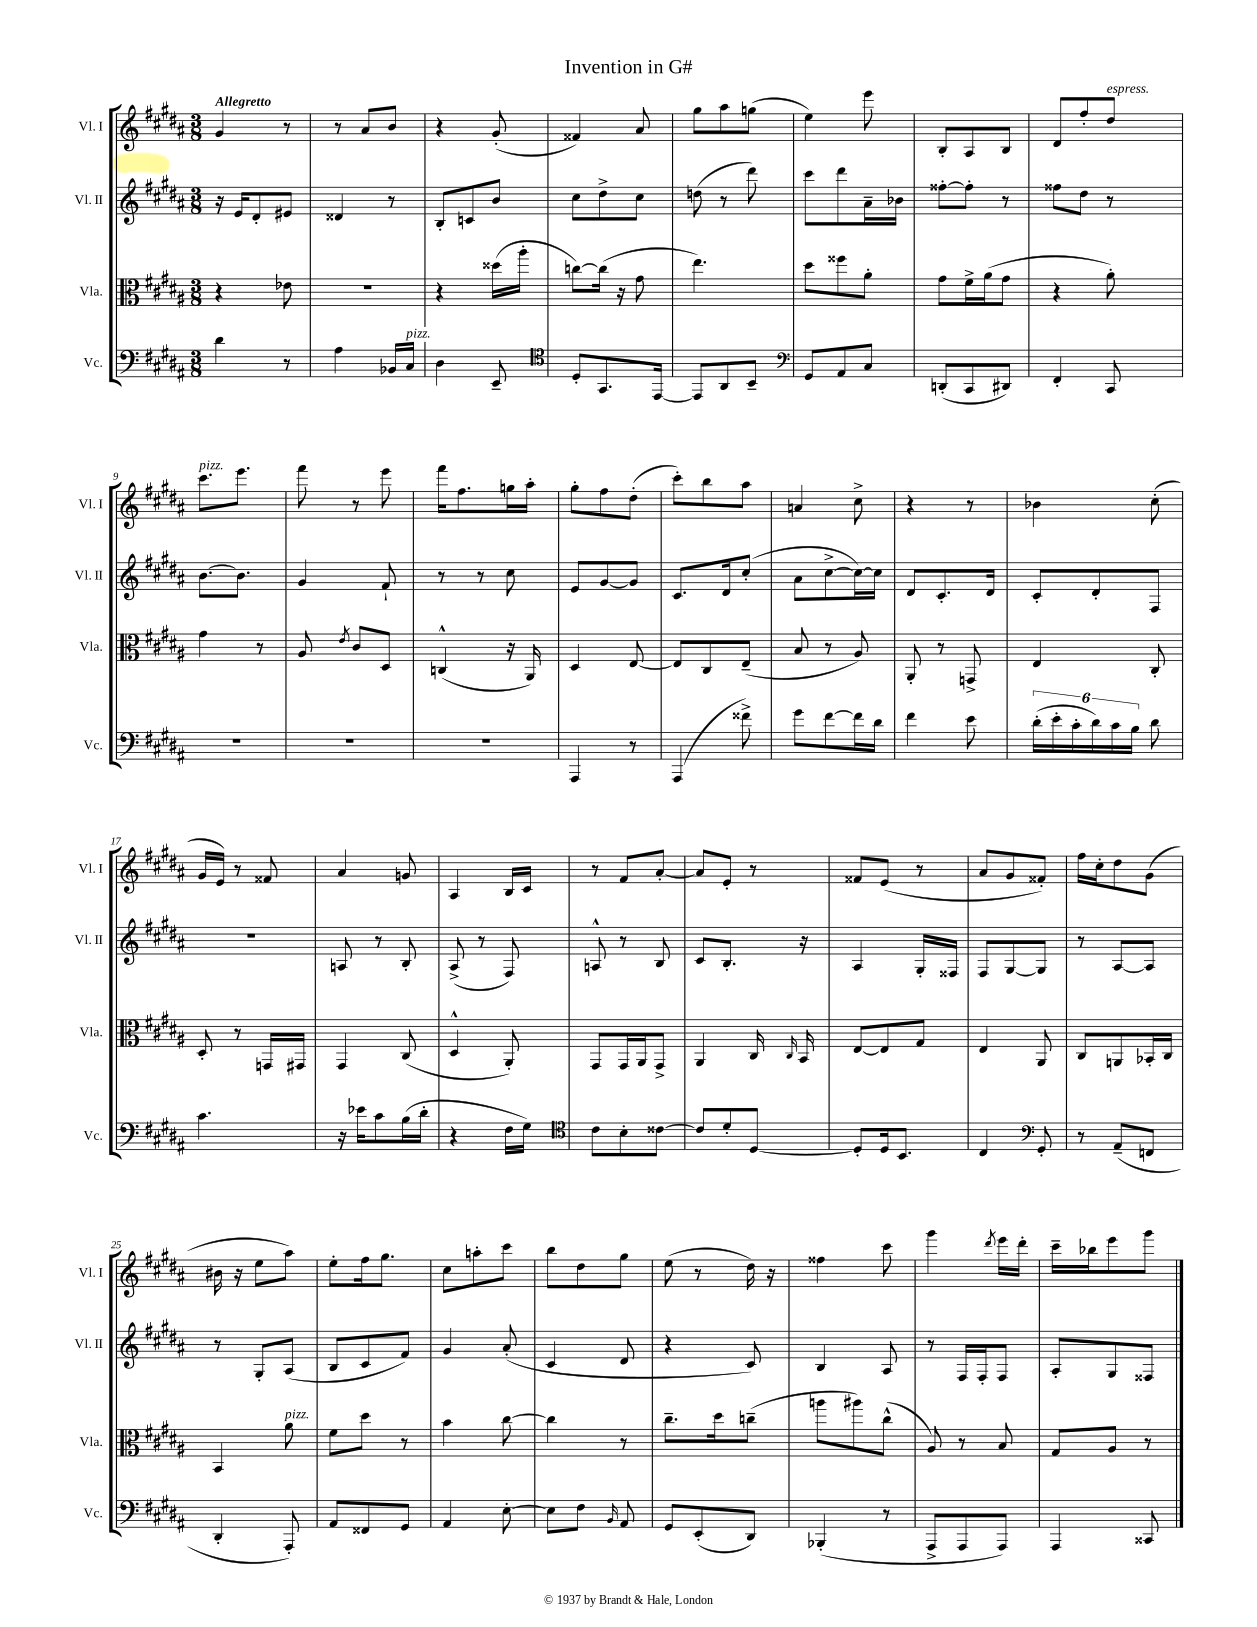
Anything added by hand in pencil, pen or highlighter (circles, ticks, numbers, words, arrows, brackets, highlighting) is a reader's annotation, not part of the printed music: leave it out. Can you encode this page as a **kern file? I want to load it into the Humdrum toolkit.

**kern	**kern	**kern	**kern
*part4	*part3	*part2	*part1
*staff4	*staff3	*staff2	*staff1
*I"Vc.	*I"Vla.	*I"Vl. II	*I"Vl. I
*I'Vc.	*I'Vla.	*I'Vl. II	*I'Vl. I
*clefF4	*clefC3	*clefG2	*clefG2
*k[f#c#g#d#a#]	*k[f#c#g#d#a#]	*k[f#c#g#d#a#]	*k[f#c#g#d#a#]
*M3/8	*M3/8	*M3/8	*M3/8
=1	=1	=1	=1
!	!	!	!LO:TX:a:B:t=Allegretto
4d#\	4r	16r	4g#/
.	.	16e/KL	.
.	.	8d#'/	.
8r	8e-X\	8e#X/J	8r
=2	=2	=2	=2
4A#\	4.r	4d##X/	8r
.	.	.	8a#/L
16BB-X/LL	.	8r	8b/J
!LO:TX:a:i:t=pizz.	!	!	!
16C#/JJ	.	.	.
=3	=3	=3	=3
4D#\	4r	8B'/L	4r
.	.	8cn/	.
8EE~/	(16dd##X\LL	8b/J	(8g#'/
.	16aa#'\JJ	.	.
=4	=4	=4	=4
*clefC4	*	*	*
8D#'/L	[8ccn\L)	8cc#\L	4f##X/)
8.GG#/	(16cc\Jk]	8dd#^\	.
.	16r	.	.
.	8g#\	8cc#\J	8a#/
[16EE/Jk	.	.	.
=5	=5	=5	=5
8EE/L]	4.ee\)	(8ddn\	8gg#\L
8AA#/	.	8r	8aa#\
8BB~/J	.	8ddd#\)	(8ggn\J
=6	=6	=6	=6
*clefF4	*	*	*
8GG#/L	8dd#\L	8ccc#\L	4ee\)
8AA#/	8ff##X\	8ddd#\	.
8C#/J	8a#'\J	16a#~\L	8eee\
.	.	16b-X\JJ	.
=7	=7	=7	=7
(8DDn'/L	8g#\L	[8ff##X'\L	8B'/L
8CC#/	16f#^\L	8ff##'\J]	8A#/
.	(16a#\J	.	.
8DD#X/J)	8g#\J	8r	8B/J
=8	=8	=8	=8
4FF#'/	4r	8ff##X\L	8d#/L
.	.	8dd#\J	8ff#'/
!	!	!	!LO:TX:a:i:t=espress.
8CC#/	8a#'\)	8r	8dd#/J
!!LO:LB:g=z
=9	=9	=9	=9
!	!	!	!LO:TX:a:i:t=pizz.
4.r	4g#\	[8.b\L	8.ccc#\L
.	.	8.b\J]	8.eee\J
.	8r	.	.
=10	=10	=10	=10
4.r	8A#/	4g#/	8fff#\
.	8qe/	.	.
.	8c#/L	.	8r
.	8D#/J	8f#`/	8eee\
=11	=11	=11	=11
4.r	(4Cn^^/	8r	16fff#\KL
.	.	.	8.ff#\
.	.	8r	.
.	16r	8cc#\	16ggn\L
.	16AA#/)	.	16aa#'\JJ
=12	=12	=12	=12
4AAA#/	4D#/	8e/L	8gg#'\L
.	.	[8g#/	8ff#\
8r	[8E/	8g#/J]	(8dd#'\J
=13	=13	=13	=13
(4AAA#/	8E/L]	8.c#/L	8ccc#'\L)
.	8C#/	.	8bb\
.	.	16d#/k	.
8f##X^\)	(8E~/J	(8cc#'/J	8aa#\J
=14	=14	=14	=14
8g#\L	8B/	8a#\L	4an/
[8f#\	8r	[8cc#^\	.
16f#\L]	8A#/)	16cc#\L_)	8cc#^\
16d#\JJ	.	16cc#\JJ]	.
=15	=15	=15	=15
4f#\	8AA#'/	8d#/L	4r
.	8r	8.c#'/	.
8e\	8GGn^/	.	8r
.	.	16d#/Jk	.
=16	=16	=16	=16
(24d#'\LL	4E/	8c#'/L	4b-X\
24e'\	.	.	.
24c#'\	.	.	.
24d#\)	.	8d#'/	.
24c#\	.	.	.
24B\JJ	.	.	.
8d#\	8C#'/	8F#/J	(8cc#'\
!!LO:LB:g=z
=17	=17	=17	=17
4.c#\	8D#'/	4.r	16g#/LL
.	.	.	16e/JJ)
.	8r	.	8r
.	16GGn/LL	.	8f##X/
.	16GG#X/JJ	.	.
=18	=18	=18	=18
16r	4GG#/	8An/	4a#/
16e-X\KL	.	.	.
8c#\	.	8r	.
(16B\L	(8C#/	8B'/	8gn/
16d#'\JJ	.	.	.
=19	=19	=19	=19
4r	4D#^^/	(8A#^/	4A#/
.	.	8r	.
16F#\LL	8AA#'/)	8F#/)	16B/LL
16G#\JJ)	.	.	16c#/JJ
=20	=20	=20	=20
*clefC4	*	*	*
8c#\L	8GG#/L	8An^^/	8r
8B'\	16GG#/L	8r	8f#/L
.	16AA#/J	.	.
[8c##X\J	8GG#^/J	8B/	[8a#'/J
=21	=21	=21	=21
8c##/L]	4AA#/	8c#/L	8a#/L]
8d#'/	.	8.B'/J	8e'/J
[8D#/J	16C#/	.	8r
.	16qqC#/	.	.
.	16BB/	16r	.
=22	=22	=22	=22
8D#'/L]	[8E/L	4A#/	8f##X/L
16D#/k	8E/]	.	(8e/J
8.BB/J	.	.	.
.	8G#/J	16G#'/LL	8r
.	.	16F##X/JJ	.
=23	=23	=23	=23
4C#/	4E/	8F#/L	8a#/L
.	.	[8G#/	8g#/
*clefF4	*	*	*
8GG#'/	8AA#/	8G#/J]	8f##X'/J)
=24	=24	=24	=24
8r	8C#/L	8r	16ff#\LL
.	.	.	16cc#'\J
(8AA#~/L	8AAn/	[8A#/L	8dd#\
8FFn/J	16BB-X'/L	8A#/J]	(8g#\J
.	16C#/JJ	.	.
!!LO:LB:g=z
=25	=25	=25	=25
4DD#'/	4BB/	8r	16b#X\
.	.	.	16r
.	.	8G#'/L	8ee\L
!	!LO:TX:a:i:t=pizz.	!	!
8AAA#'/)	8a#\	(8A#/J	8aa#\J)
=26	=26	=26	=26
8AA#/L	8f#\L	8B/L	8ee'\L
8FF##X/	8dd#\J	8c#/	16ff#\k
.	.	.	8.gg#\J
8GG#/J	8r	8f#/J)	.
=27	=27	=27	=27
4AA#/	4b\	4g#/	8cc#\L
.	.	.	8aan'\
[8E'\	[8cc#\	(8a#'/	8ccc#\J
=28	=28	=28	=28
8E\L]	4cc#\]	4c#/	8bb\L
8F#\J	.	.	8dd#\
16qqBB/	.	.	.
8AA#/	8r	8d#/	8gg#\J
=29	=29	=29	=29
8GG#/L	8.cc#~\L	4r	(8ee\
(8EE'/	.	.	8r
.	16dd#\k	.	.
8DD#/J)	(8ccn~\J	8c#/)	16dd#\)
.	.	.	16r
=30	=30	=30	=30
(4BBB-X'/	8aan\L	4B/	4ff##X\
.	8aa#X\)	.	.
8r	(8cc#^^\J	8A#/	8ccc#\
=31	=31	=31	=31
8AAA#^/L	8A#/)	8r	4ggg#\
8AAA#/	8r	16F#/LL	.
.	.	16F#'/J	.
.	.	.	8qddd#/
8AAA#/J)	8B/	8F#/J	16eee\LL
.	.	.	16ddd#'\JJ
=32	=32	=32	=32
4AAA#/	8G#/L	8A#'/L	16ccc#~\LL
.	.	.	16bb-X\J
.	8A#/J	8G#/	8eee\
8CC##X/	8r	8F##X/J	8ggg#\J
==	==	==	==
*-	*-	*-	*-
